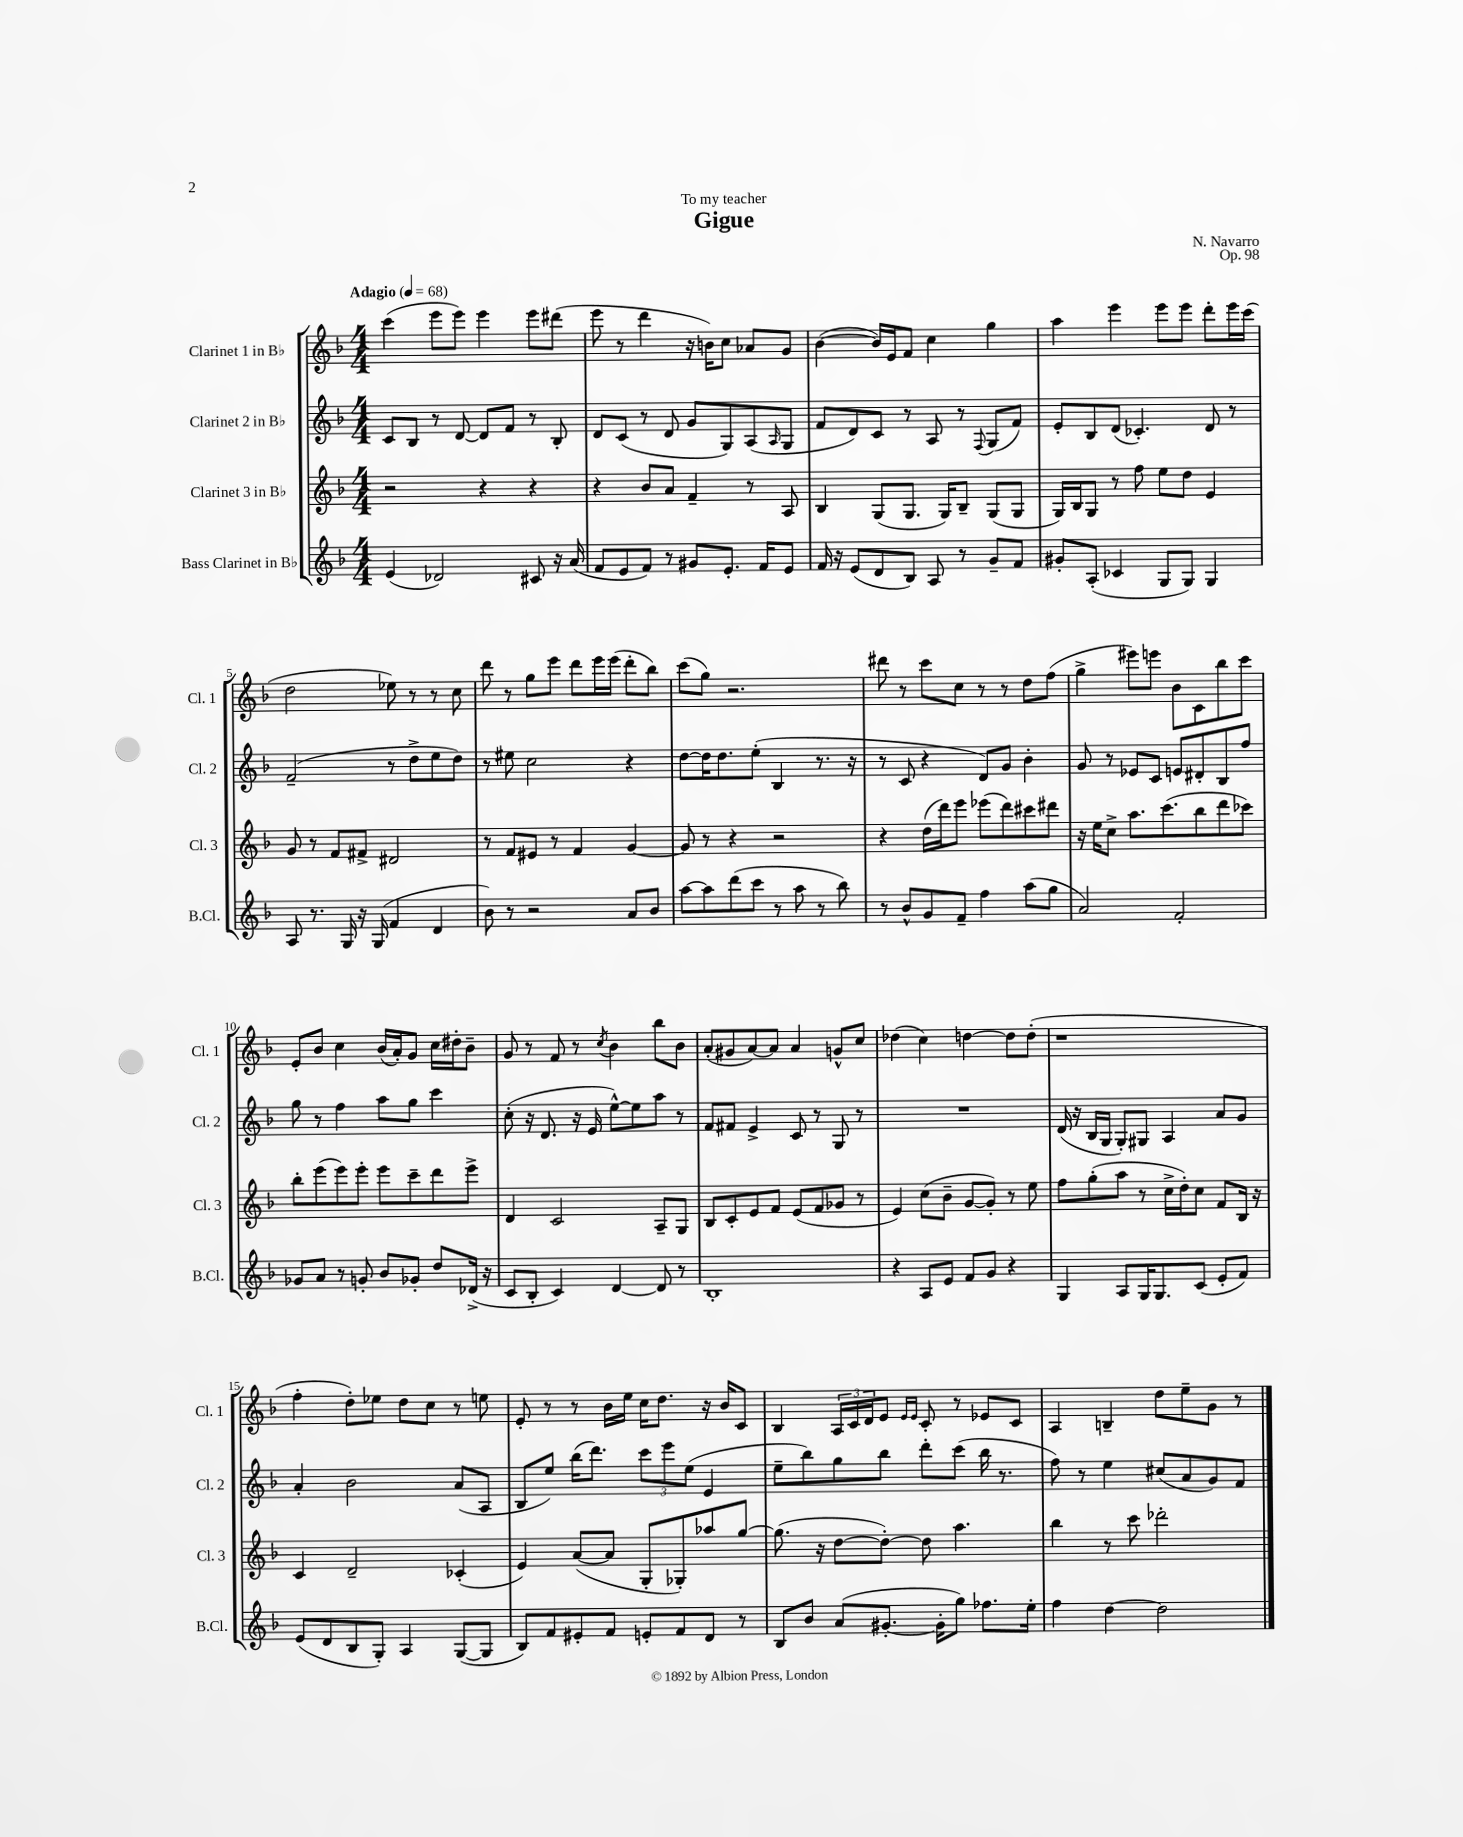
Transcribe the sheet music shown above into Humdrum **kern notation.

**kern	**kern	**kern	**kern
*staff4	*staff3	*staff2	*staff1
*clefG2	*clefG2	*clefG2	*clefG2
*k[b-]	*k[b-]	*k[b-]	*k[b-]
*M4/4	*M4/4	*M4/4	*M4/4
*MM68	*MM68	*MM68	*MM68
(4e	2r	8c	(4ccc
.	.	8B-	.
2d-)	.	8r	8eee
.	.	[8d	8eee)
.	4r	8d]	4eee
.	.	8f	.
8c#	4r	8r	8eee
16r	.	8B-'	(8ddd#
(16a	.	.	.
=	=	=	=
8f	4r	8d	8eee
8e	.	(8c	8r
8f)	8b-	8r	4ddd
8r	8a	8d	.
8g#	4f~	8g	16r
.	.	.	16b)
8.e'	.	8G)	8cc
.	8r	(8A	8a-
16f	.	.	.
.	.	16qqA	.
8e	8A	8G	8g
=	=	=	=
16f	4B-	8f	([4b-
16r	.	.	.
(8e	.	8d)	.
8d	(8G	8c	16b-])
.	.	.	16e
8B-)	8.G	8r	8f
8A	.	8A	4cc
.	16G)	.	.
8r	8B-~	8r	.
.	.	8qqF	.
8g~	(8G	(8G	4gg
8f	8G	8f)	.
=	=	=	=
8g#'	16G)	8e'	4aa
.	16B-	.	.
(8A'	8G	8B-	.
4c-	8r	(8d	4eee
.	8ff	4.c-')	.
8G	8ee	.	8eee
8G)	8dd	.	8eee
4G	4e	8d	8ddd'
.	.	8r	16eee
.	.	.	(16ccc
=	=	=	=
8A	8g	(2f~	2dd
8.r	8r	.	.
.	8f	.	.
16G	.	.	.
16r	8f#^	.	.
(16G	.	.	.
4f	2d#	8r	8ee-)
.	.	8dd^	8r
4d	.	8ee	8r
.	.	8dd)	8cc
=	=	=	=
8b-)	8r	8r	8ddd
8r	8f	8ee#	8r
2r	8e#	2cc	8gg
.	8r	.	8eee
.	4f	.	8ddd
.	.	.	16eee
.	.	.	(16eee
8a	[4g	4r	8ddd'
8b-	.	.	8bb-)
=	=	=	=
[8aa	8g]	[8dd	(8ccc
8aa]	8r	16dd]	8gg)
.	.	8.dd	.
(8ddd	4r	.	2.r
8ccc	.	(8ee'	.
8r	2r	4B-	.
8aa	.	.	.
8r	.	8.r	.
8bb-)	.	.	.
.	.	16r	.
=	=	=	=
8r	4r	8r	8ddd#
8b-^^	.	8c	8r
8g	(16dd	4r	8ccc
.	16ddd)	.	.
8f~	8eee	.	8cc
4ff	(8eee-	8d)	8r
.	8ddd)	8g	8r
(8aa	8ccc#	4b-'	8dd
8gg	8ddd#	.	(8ff
=	=	=	=
2a)	16r	8g	4gg^
.	16ee	.	.
.	8cc^	8r	.
.	8.aa	8e-	8eee#)
.	.	8c	8eee
.	(8.ccc	.	.
2f'	.	8e	8b-
.	8bb-	8d#'	8c
.	8ddd	8B-	8bb-
.	8ccc-)	8ff	8ccc
=	=	=	=
8g-	8bb-'	8gg	8e'
8a	(8eee	8r	8b-
8r	8eee)	4ff	4cc
8g'	8eee'	.	.
8b-	8eee	8aa	(16b-
.	.	.	16a')
8g-'	8ccc~	8gg	8g
8dd	8ddd	4ccc	16cc
.	.	.	16dd#'
(16d-^	8eee^	.	8b-~
16r	.	.	.
=	=	=	=
8c	4d	(8cc'	8g
8B-'	.	16r	8r
.	.	8.d	.
4c)	2c	.	8f
.	.	16r	8r
.	.	16e	.
.	.	.	8qcc
[4d	.	[8ee^^)	4b-
.	.	8ee]	.
8d]	8A~	8aa	8bb-
8r	8G	8r	8b-
=	=	=	=
1B-'	8B-	8f	(8a'
.	8c'	8f#	8g#
.	8e	4e^	[8a)
.	8f	.	8a]
.	(8e	8c	4a
.	8f	8r	.
.	8g-	8G	8g^^
.	8r	8r	8cc
=	=	=	=
4r	4e)	1r	(4dd-
8A	(8cc	.	4cc)
8e	8b-~	.	.
8f	[8g	.	[4dd
8g	8g'])	.	.
4r	8r	.	8dd]
.	8ee	.	(8dd'
=	=	=	=
4G	8ff	(16d	1r
.	.	16r	.
.	(8gg'	16B-	.
.	.	16G	.
8A	8aa	8G')	.
16G	8r	8G#	.
8.G	.	.	.
.	16cc^	4A	.
.	16dd')	.	.
(8c	8cc	.	.
8e'	8f	8a	.
8f)	16B-	8g	.
.	16r	.	.
=	=	=	=
(8e	4c	4a'	4ff'
8d	.	.	.
8B-	2d~	2b-	8dd')
8G')	.	.	8ee-
4A	.	.	8dd
.	.	.	8cc
([8G	(4c-'	(8a	8r
8G]	.	8A	8ee
=	=	=	=
8B-)	4e)	8B-	8e'
8f	.	8ee)	8r
8e#'	([8a	(16bb-	8r
.	.	8.ddd)	.
8f	8a]	.	16b-
.	.	.	16ee
8e'	8G'	12ccc	16cc
.	.	.	8.dd
.	.	12eee	.
8f	8G-')	.	.
.	.	(12ee	.
8d	8aa-	4e	16r
.	.	.	16b-
8r	[8gg	.	8c
=	=	=	=
8B-	(8.gg]	8ee~	4B-
8b-	.	8bb-)	.
.	16r	.	.
(8a	[8dd	8gg	24A
.	.	.	24c
.	.	.	24d
[8.g#'	8dd'_)	8bb-	8e
.	.	.	16qqe
.	.	.	16qqe
.	8dd]	8ddd'	8c'
16g#']	.	.	.
8gg)	4.aa	(8ccc	8r
8.ff-	.	16bb-	8e-
.	.	8.r	.
.	.	.	8c
16ee'	.	.	.
=	=	=	=
4ff	4bb-	8ff)	4A
.	.	8r	.
[4dd	8r	4ee	4B~
.	8ccc	.	.
2dd]	2ddd-'	(8cc#	8dd
.	.	8a	8ee~
.	.	8g)	8g
.	.	8f	8r
==	==	==	==
*-	*-	*-	*-
